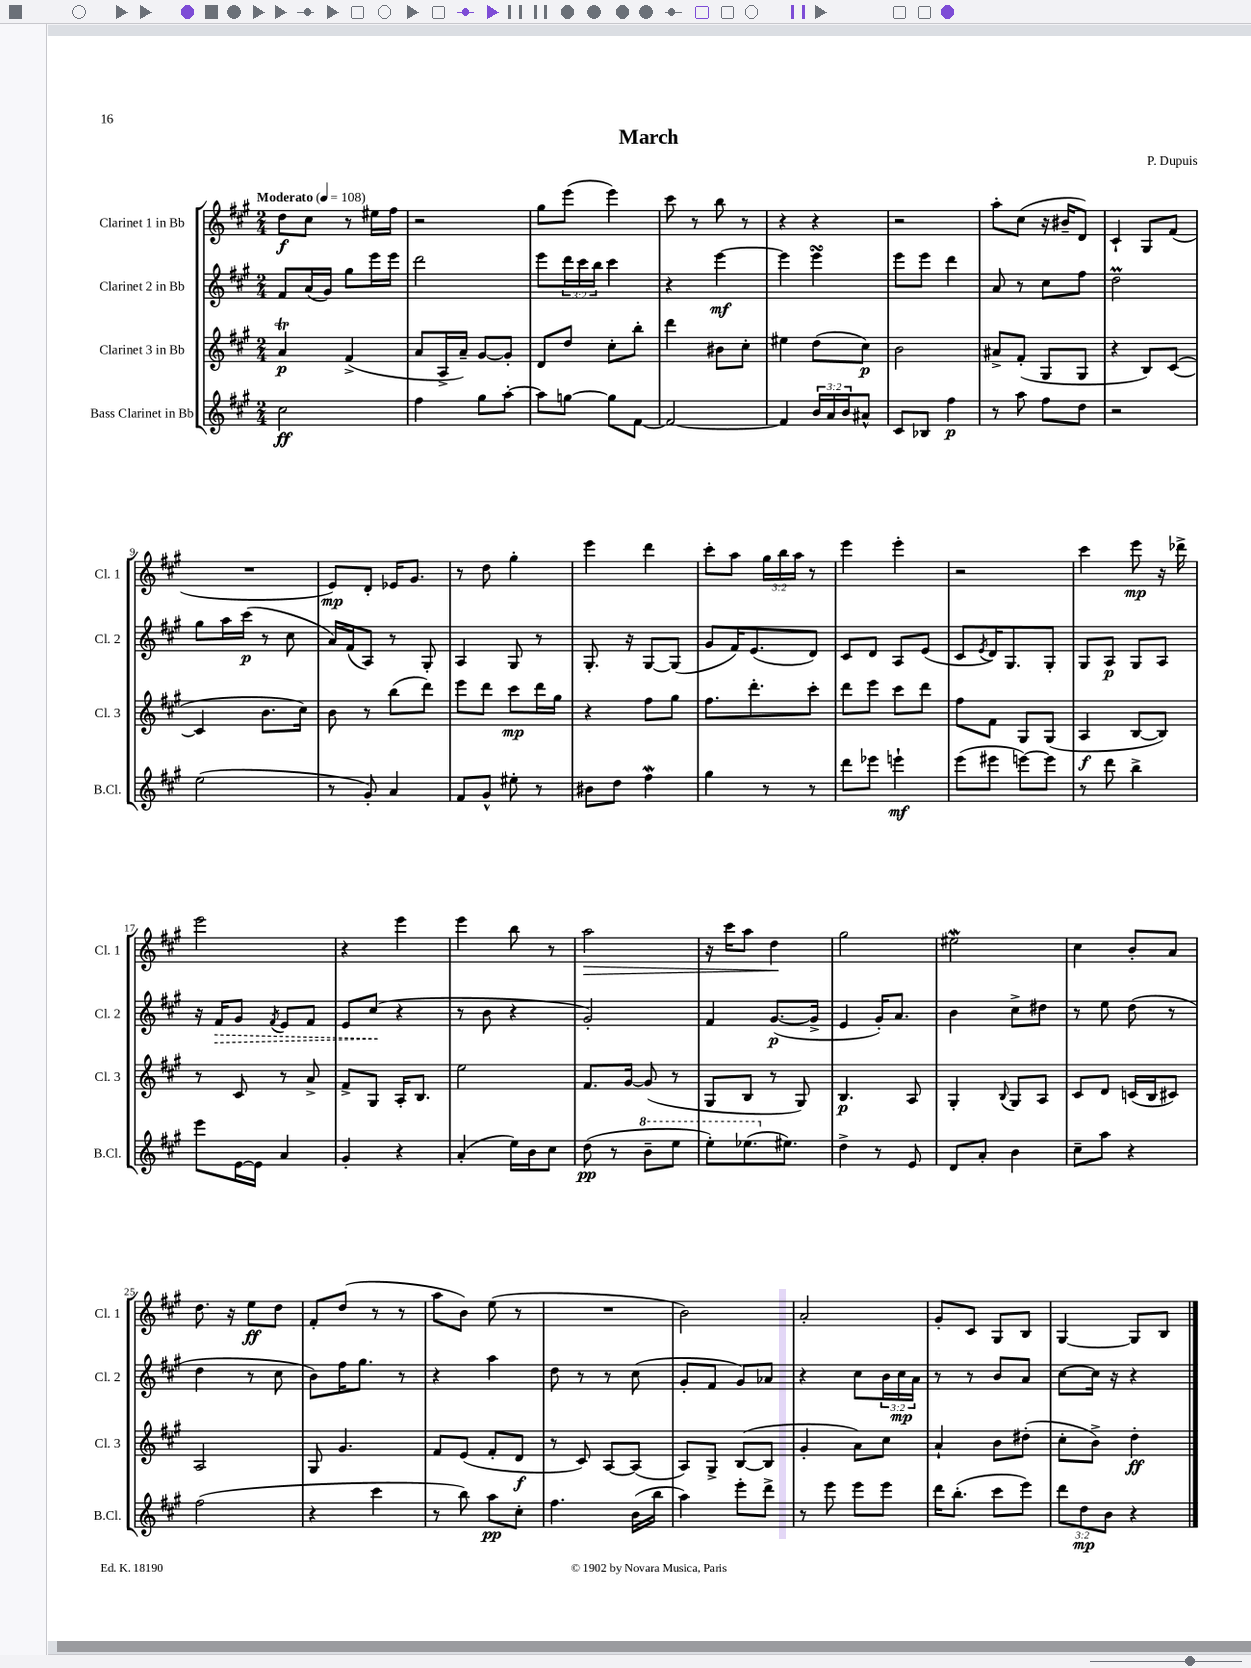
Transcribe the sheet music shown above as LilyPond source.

\header { title = "March" composer = "P. Dupuis" }
<<
\new StaffGroup <<
\new Staff = "s0" \with { instrumentName = "Clarinet 1 in Bb" shortInstrumentName = "Cl. 1" } {
    \clef treble \key a \major \numericTimeSignature \time 2/4 \override Staff.TupletNumber.text = #tuplet-number::calc-fraction-text \tempo "Moderato" 4 = 108
    d''8\f cis''8 r8 eis''16 fis''16 |
    r2 |
    gis''8 e'''8( e'''4) |
    cis'''8 r8 b''8 r8 |
    r4 r4 |
    r2 |
    a''8-. cis''8( r16 bis'16-- d'8) |
    cis'4-! gis8 fis'8( |
    R2 |
    e'8\mp) d'8-. ees'16 gis'8. |
    r8 d''8 gis''4-. |
    e'''4 d'''4 |
    cis'''8-. a''8 \tuplet 3/2 { gis''16 b''16 a''16 } r8 |
    e'''4 e'''4-. |
    r2 |
    cis'''4 e'''8\mp r16 des'''16-> |
    e'''2 |
    r4 e'''4 |
    e'''4 b''8 r8 |
    a''2\> |
    r16 cis'''16 a''8 d''4\! |
    gis''2 |
    eis''2\mordent |
    cis''4 b'8-. a'8 |
    d''8. r16 e''8\ff d''8 |
    fis'8-. d''8( r8 r8 |
    a''8 b'8) e''8( r8 |
    R2 |
    b'2) |
    a'2-. |
    gis'8-. cis'8 gis8 b8 |
    gis4~ gis8 b8 \bar "|." |
}
\new Staff = "s1" \with { instrumentName = "Clarinet 2 in Bb" shortInstrumentName = "Cl. 2" } {
    \clef treble \key a \major \numericTimeSignature \time 2/4 \override Staff.TupletNumber.text = #tuplet-number::calc-fraction-text
    fis'8 a'16( gis'16) gis''8 e'''16 e'''16 |
    d'''2 |
    e'''8 \tuplet 3/2 { d'''16 cis'''16 b''16 } cis'''4 |
    r4 e'''4~\mf |
    e'''4 e'''4\turn |
    e'''8 e'''8 d'''4 |
    a'8 r8 cis''8 fis''8 |
    d''2\prall |
    gis''8 a''16 cis'''16\p( r8 cis''8 |
    a'16) fis'16( a8) r8 gis8-. |
    a4 gis8 r8 |
    gis8.-. r16 gis8~ gis8( |
    gis'8 fis'16) e'8.( d'8) |
    cis'8 d'8 a8 e'8( |
    cis'8 \acciaccatura { e'8 } d'16) gis8. gis8-. |
    gis8 a8\p gis8 a8 |
    r16 \once \override Hairpin.style = #'dashed-line fis'16\> gis'8 \acciaccatura { fis'8 } e'8 fis'8 |
    e'8 cis''8\!( r4 |
    r8 b'8 r4 |
    gis'2-.) |
    fis'4 gis'8.~\p( gis'16-> |
    e'4 gis'16-.) a'8. |
    b'4 cis''8-> dis''8 |
    r8 e''8 d''8( r8 |
    d''4 r8 cis''8 |
    b'8) fis''16 gis''8. r8 |
    r4 a''4 |
    d''8 r8 r8 cis''8( |
    gis'8-. fis'8 gis'8) aes'8 |
    r4 cis''8 \tuplet 3/2 { b'16 cis''16\mp a'16 } |
    r8 r8 b'8 a'8 |
    cis''8~ cis''16 r16 r4 \bar "|." |
}
\new Staff = "s2" \with { instrumentName = "Clarinet 3 in Bb" shortInstrumentName = "Cl. 3" } {
    \clef treble \key a \major \numericTimeSignature \time 2/4
    a'4\trill\p fis'4->( |
    a'8 a16-> a'16--) gis'8~ gis'8-. |
    d'8 d''8 cis''8-. b''8-. |
    d'''4 bis'8 cis''8-. |
    eis''4 d''8( cis''8\p) |
    b'2 |
    ais'8-> fis'8-.( gis8 gis8 |
    r4 b8) cis'8~( |
    cis'4 b'8. cis''16) |
    b'8 r8 b''8( d'''8) |
    e'''8 d'''8 cis'''8\mp d'''16 gis''16 |
    r4 fis''8 gis''8 |
    fis''8. d'''8.-. cis'''8-. |
    d'''8 e'''8 cis'''8 d'''8 |
    fis''8 fis'8 gis8 gis8( |
    a4\f b8~ b8) |
    r8 cis'8 r8 a'8-> |
    fis'8-> gis8 a16-. b8. |
    e''2 |
    fis'8. gis'16~ gis'8( r8 |
    gis8 b8 r8 gis8) |
    b4.\p a8 |
    gis4-. \appoggiatura { b8 } gis8 a8 |
    cis'8 d'8 c'16( b16 cis'8) |
    a2 |
    gis8 gis'4. |
    fis'8 e'8( fis'8-. d'8\f |
    r8 cis'8) a8~ a8( |
    a8) gis8-> b8~( b8 |
    gis'4-. a'8) cis''8 |
    a'4-! b'8 dis''8-.( |
    cis''8-. b'8->) d''4-.\ff \bar "|." |
}
\new Staff = "s3" \with { instrumentName = "Bass Clarinet in Bb" shortInstrumentName = "B.Cl." } {
    \clef treble \key a \major \numericTimeSignature \time 2/4 \override Staff.TupletNumber.text = #tuplet-number::calc-fraction-text
    cis''2\ff |
    fis''4 gis''8 a''8~-. |
    a''8 g''8~ g''8 fis'8~ |
    fis'2~ |
    fis'4 \tuplet 3/2 { b'16 a'16 b'16 } ais'8-^ |
    cis'8 bes8 fis''4\p |
    r8 a''8 fis''8 d''8 |
    r2 |
    e''2( |
    r8 gis'8-.) a'4 |
    fis'8 gis'8-^ eis''8-. r8 |
    bis'8 d''8 fis''4\mordent |
    gis''4 r8 r8 |
    d'''8 ees'''8 e'''4-!\mf |
    e'''8( eis'''8 e'''8~) e'''8 |
    r8 d'''8 b''4-> |
    e'''8 e'16~ e'16 a'4 |
    gis'4-. r4 |
    a'4-.( e''16) b'16 cis''8 |
    d''8\pp( r8 \ottava #1 b''8-- e'''8 |
    e'''8-.) ees'''8.( \ottava #0 eis''8.) |
    d''4-> r8 e'8 |
    d'8 a'8-. b'4 |
    cis''8-- a''8 r4 |
    fis''2( |
    r4 cis'''4 |
    r8 b''8) a''8\pp cis''8-. |
    fis''4. b'16( b''16 |
    a''4) e'''8-. d'''8-> |
    r8 e'''8 e'''8 e'''8 |
    d'''16 b''8.-.( cis'''8 e'''8) |
    \tuplet 3/2 { d'''8 d''8\mp b'8 } r4 \bar "|." |
}
>>
>>
